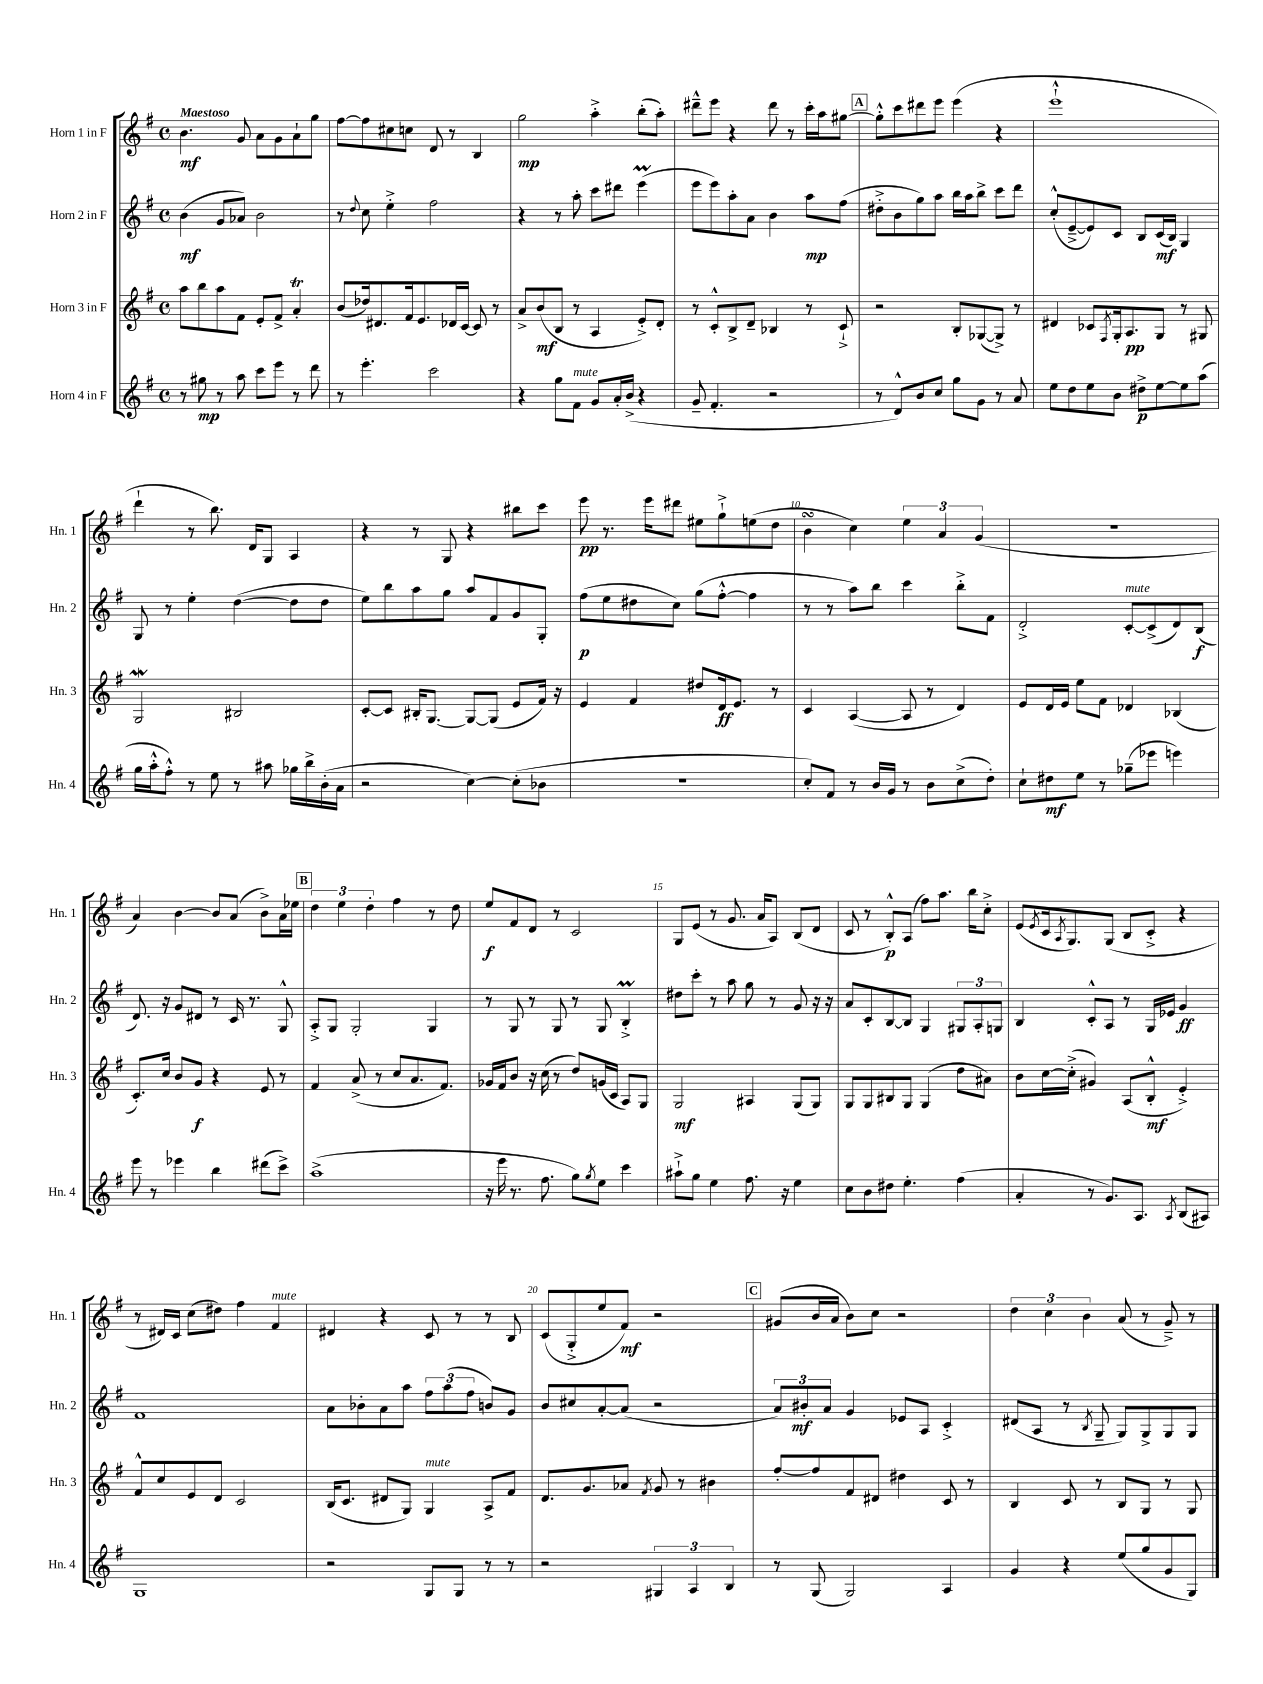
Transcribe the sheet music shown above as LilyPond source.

<<
\new StaffGroup <<
\new Staff = "s0" \with { instrumentName = "Horn 1 in F" shortInstrumentName = "Hn. 1" } {
    \clef treble \key g \major \defaultTimeSignature \time 4/4 \tempo "Maestoso"
    b'4.\mf g'8 a'8 g'8 a'8-! g''8 |
    fis''8~ fis''8 cis''8 c''8 d'8 r8 b4 |
    g''2\mp a''4-.-> b''8-.( a''8-.) |
    dis'''8---^ e'''8 r4 dis'''8 r8 c'''16-. a''16 gis''8~ |
    \mark \markup { \box "A" } gis''8-.-^ c'''8 dis'''8 e'''8 e'''4( r4 |
    e'''1-!-^ |
    d'''4-! r8 b''8.) d'16 g8 a4 |
    r4 r8 g8 r4 bis''8 c'''8 |
    e'''8\pp r8. e'''16 dis'''8 eis''8 g''8-!-> e''8( d''8 |
    b'4\turn c''4) \tuplet 3/2 { e''4 a'4 g'4( } |
    R1 |
    a'4) b'4~ b'8 a'8( b'8->) a'16 ees''16 |
    \mark \markup { \box "B" } \tuplet 3/2 { d''4 e''4 d''4-. } fis''4 r8 d''8 |
    e''8\f fis'8 d'8 r8 c'2 |
    g8 e'8( r8 g'8. a'16 a8) b8( d'8 |
    c'8 r8 b8-.-^\p) a8( fis''8) a''8. b''16 c''8-.-> |
    e'8( \acciaccatura { e'8 } c'16 \acciaccatura { a8 } g8.) g8( b8 c'8-.-> r4 |
    r8 dis'16) c'16 c''8( dis''8) fis''4 fis'4^\markup { \italic "mute" } |
    dis'4 r4 c'8 r8 r8 b8 |
    c'8( g8-.-> e''8 fis'8\mf) r2 |
    \mark \markup { \box "C" } gis'8( b'16 a'16 b'8) c''8 r2 |
    \tuplet 3/2 { d''4 c''4 b'4 } a'8( r8 g'8--->) r8 \bar "|." |
}
\new Staff = "s1" \with { instrumentName = "Horn 2 in F" shortInstrumentName = "Hn. 2" } {
    \clef treble \key g \major \defaultTimeSignature \time 4/4
    b'4\mf( g'8 aes'8) b'2 |
    r8 \appoggiatura { d''8 } c''8 e''4-.-> fis''2 |
    r4 r8 a''8-. c'''8 dis'''8 e'''4\prall( |
    e'''8 e'''8) a''8-. a'8 b'4 a''8\mp fis''8( |
    \mark \markup { \box "A" } dis''8-.-> b'8 g''8) a''8 b''16 a''16 b''8-> c'''8 d'''8 |
    c''8-.-^( e'8~---> e'8) c'8 b8 c'16\mf( b16) g4 |
    g8 r8 e''4-. d''4~( d''8 d''8 |
    e''8) b''8 a''8 g''8 a''8 fis'8 g'8 g8-. |
    fis''8\p( e''8 dis''8 c''8) g''8( fis''8~-.-^ fis''4 |
    r8 r8 a''8) b''8 c'''4 b''8-.-> fis'8 |
    d'2-.-> c'8~-.^\markup { \italic "mute" } c'8->( d'8) b8\f( |
    d'8.) r16 g'8 dis'8 r8 c'16 r8. g8-^ |
    \mark \markup { \box "B" } a8-.-> g8 g2-. g4 |
    r8 g8 r8 g8 r8 g8 b4-.->\prall |
    dis''8 c'''8-. r8 a''8 g''8 r8 g'8 r16 r16 |
    a'8 c'8-. b8~ b8 g4 \tuplet 3/2 { gis8 a8-. g8 } |
    b4 c'8-.-^ a8 r8 g16 ees'16 g'4\ff |
    fis'1 |
    a'8 bes'8-. a'8 a''8 \tuplet 3/2 { fis''8 a''8( fis''8 } b'8) g'8 |
    b'8 cis''8 a'8~-. a'8( r2 |
    \mark \markup { \box "C" } \tuplet 3/2 { a'8) bis'8-.\mf a'8 } g'4 ees'8 a8 c'4-.-> |
    dis'8( a8 r8 \acciaccatura { b8 } g8-- g8) g8-> g8 g8 \bar "|." |
}
\new Staff = "s2" \with { instrumentName = "Horn 3 in F" shortInstrumentName = "Hn. 3" } {
    \clef treble \key g \major \defaultTimeSignature \time 4/4
    a''8 b''8 a''8 fis'8 e'8-. fis'8-> a'4-.\trill |
    b'8( des''16) dis'8. fis'16 e'8. des'16 c'16~ c'8 r8 |
    a'8-> b'8\mf( b8 r8 a4 e'8-.->) d'8-. |
    r8 c'8-.-^ b8-> d'8-- bes4 r8 c'8-!-> |
    \mark \markup { \box "A" } r2 b8-. ges8~( ges8->) r8 |
    dis'4 ces'8 \acciaccatura { fis8 } g16-. a8.\pp g8 r8 gis8 |
    g2\mordent bis2 |
    c'8~-. c'8 bis16-. g8.~ g8~ g8( e'8 fis'16) r16 |
    e'4 fis'4 dis''8 d'16\ff e'8. r8 |
    c'4 a4~( a8 r8 d'4) |
    e'8 d'16 e'16 e''8 fis'8 des'4 bes4( |
    c'8.-.) c''16 b'8 g'8\f r4 e'8 r8 |
    \mark \markup { \box "B" } fis'4 a'8->( r8 c''8 a'8. fis'8.) |
    ges'16 fis'16 b'8 r16 c''16( r8 d''8) g'16( c'16 a8) g8 |
    g2\mf ais4 g8( g8) |
    g8 g8 bis8 g8 g4( d''8 ais'8) |
    b'8 c''16~ c''16-.->( gis'4) a8( b8-.-^\mf e'4-.->) |
    fis'8-^ c''8 e'8 d'8 c'2 |
    b16( c'8. dis'8 g8) g4^\markup { \italic "mute" } a8-> fis'8 |
    d'8. g'8. aes'8 \acciaccatura { fis'8 } g'8 r8 bis'4 |
    \mark \markup { \box "C" } fis''8~-. fis''8 fis'8 dis'8 dis''4 c'8 r8 |
    b4 c'8 r8 b8 g8 r8 g8 \bar "|." |
}
\new Staff = "s3" \with { instrumentName = "Horn 4 in F" shortInstrumentName = "Hn. 4" } {
    \clef treble \key g \major \defaultTimeSignature \time 4/4
    r8 gis''8\mp r8 a''8 c'''8 e'''8 r8 d'''8 |
    r8 e'''4.-. c'''2 |
    r4 g''8 fis'8^\markup { \italic "mute" } g'8 a'16-. b'16->( r4 |
    g'8-- fis'4.-. r2 |
    \mark \markup { \box "A" } r8 d'8-^) b'8 c''8 g''8 g'8 r8 a'8 |
    e''8 d''8 e''8 b'8 dis''8->\p e''8~ e''8 a''8( |
    g''16 a''16-.-^ fis''8-.-^) r8 e''8 r8 ais''8 ges''16 b''16-> b'16-.( a'16 |
    r2 c''4~) c''8-.( bes'8 |
    R1 |
    c''8-.) fis'8 r8 b'16 g'16 r8 b'8 c''8->( d''8-.) |
    c''8-! dis''8\mf e''8 r8 ges''8--( ees'''8 e'''4) |
    e'''8 r8 ees'''4 b''4 dis'''8( c'''8->) |
    \mark \markup { \box "B" } a''1->( |
    r16 e'''16 r8. fis''8. g''8) \acciaccatura { g''8 } e''8 c'''4 |
    ais''8-!-> g''8 e''4 fis''8. r16 e''4 |
    c''8 b'8 dis''8 e''4.-. fis''4( |
    a'4-. r8 g'8.) a8. \acciaccatura { a8 } b8( ais8) |
    g1 |
    r2 g8 g8 r8 r8 |
    r2 \tuplet 3/2 { gis4 a4 b4 } |
    \mark \markup { \box "C" } r8 g8( g2) a4 |
    g'4 r4 e''8( g''8 g'8 g8) \bar "|." |
}
>>
>>
\layout { \context { \Score \override BarNumber.break-visibility = ##(#f #t #t) barNumberVisibility = #(every-nth-bar-number-visible 5) } }
